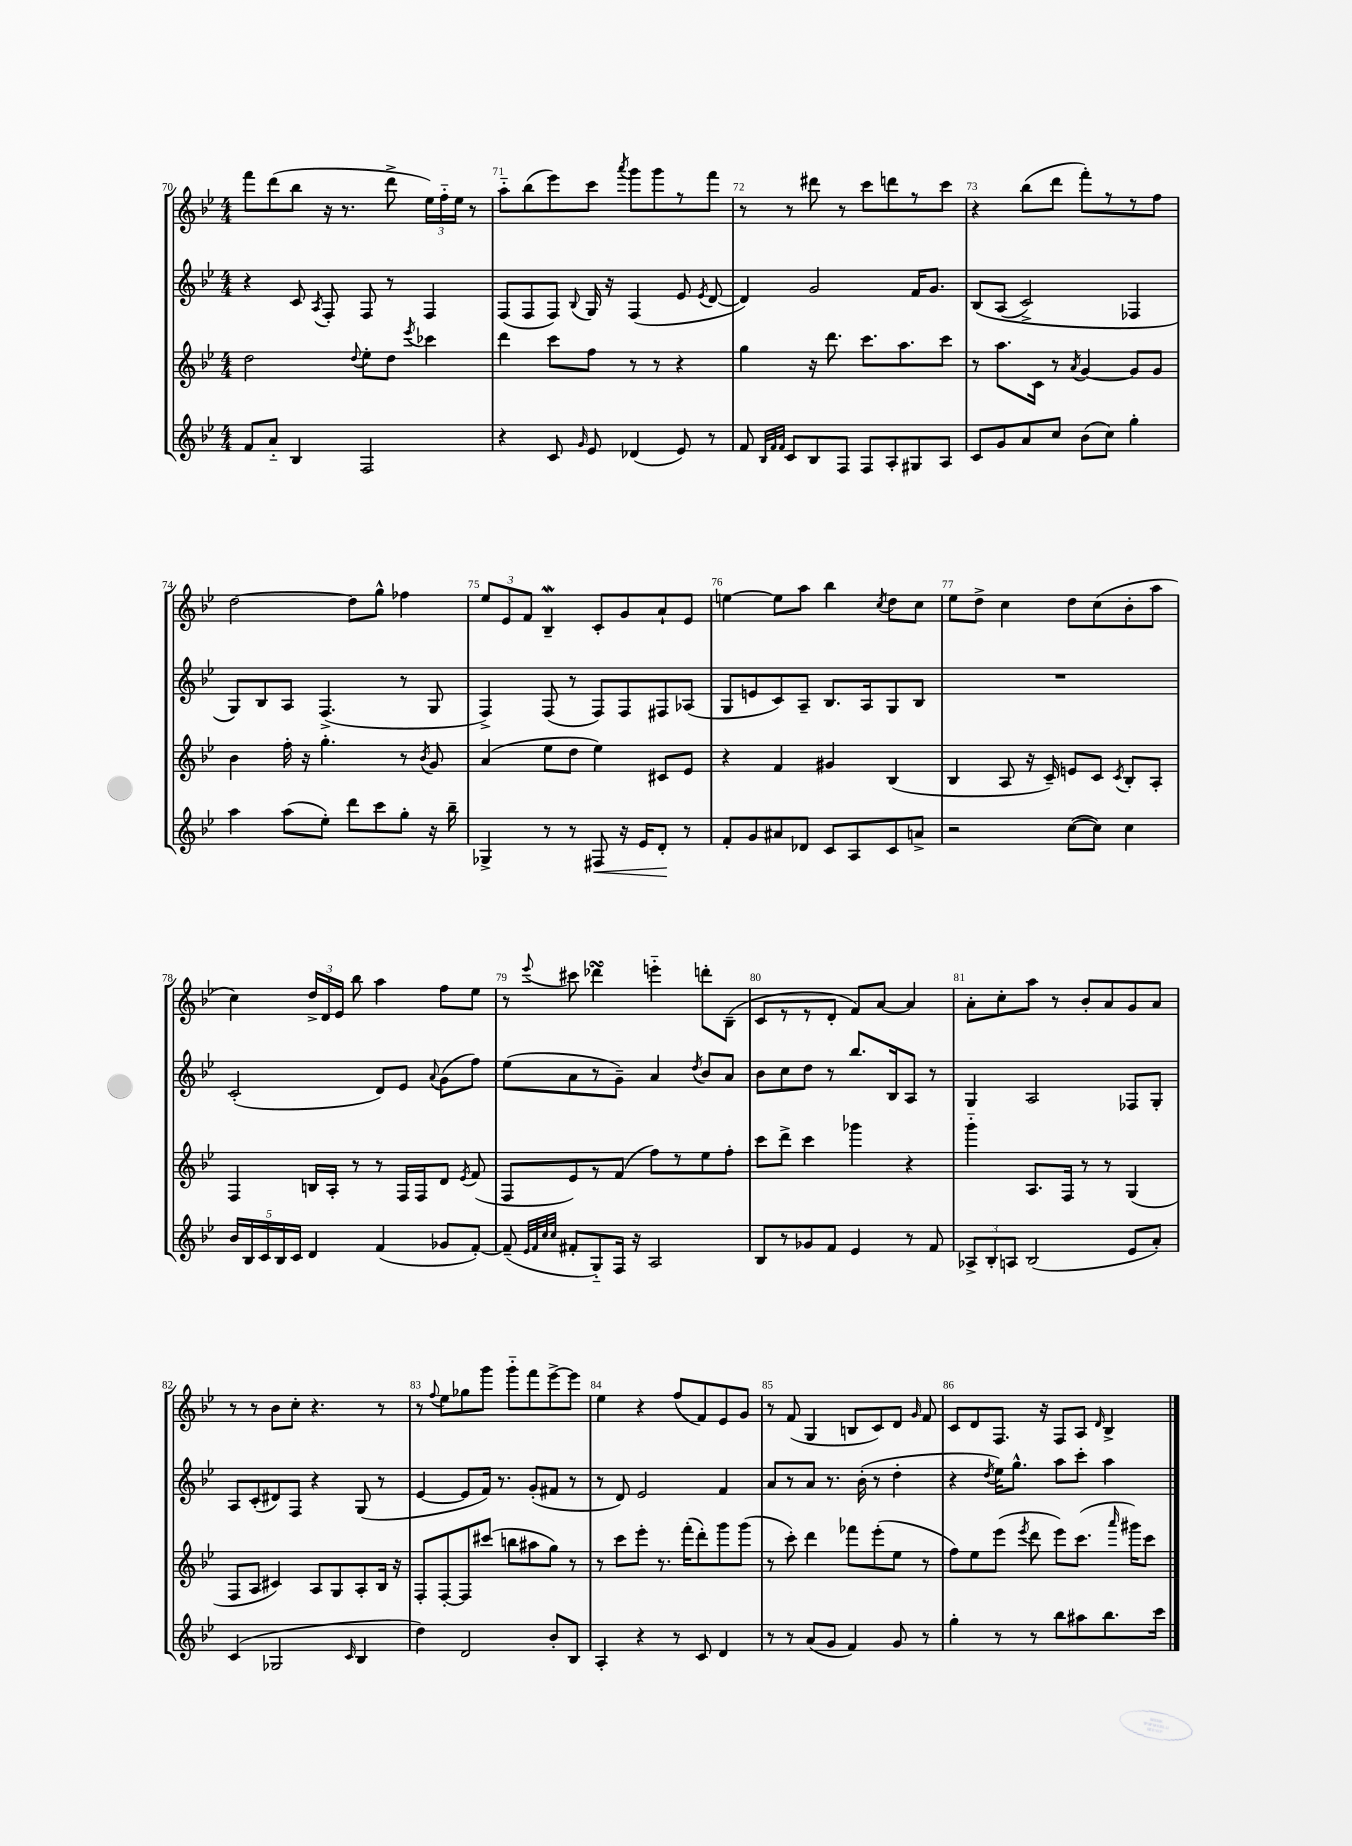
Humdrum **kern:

**kern	**kern	**kern	**kern
*staff4	*staff3	*staff2	*staff1
*clefG2	*clefG2	*clefG2	*clefG2
*k[b-e-]	*k[b-e-]	*k[b-e-]	*k[b-e-]
*M4/4	*M4/4	*M4/4	*M4/4
8f	2dd	4r	8fff
8a'~	.	.	(8ddd
4B-	.	8c	8bb-
.	.	8qA	.
.	.	8F'	16r
.	.	.	8.r
.	8qqdd	.	.
2F	8ee-'	8F	.
.	8dd	8r	8ddd^
.	8qeee-	.	.
.	4ccc-	4F	24ee-)
.	.	.	24ff'~
.	.	.	24ee-
.	.	.	8r
=	=	=	=
4r	4ddd	(8F	8aa'~
.	.	8F	(8bb-
8c	8ccc	8F)	8eee-)
16qqg	.	8qqB-	.
8e-	8ff	16G	8ccc
.	.	16r	.
.	.	.	8qaaa
(4d-	8r	(4F	8ggg
.	8r	.	8ggg
8e-)	4r	8e-	8r
.	.	8qe-	.
8r	.	[8d	8fff
=	=	=	=
8f	4gg	4d])	8r
32qqB-	.	.	.
32qqf	.	.	.
32qqf	.	.	.
8c	.	.	8r
8B-	16r	2g	8ddd#
.	8.ddd	.	.
8F	.	.	8r
8F	8.ccc	.	8ccc
8A'	.	.	8ddd
.	8.aa	.	.
8G#	.	16f	8r
.	.	8.g	.
8A	8ccc	.	8ccc
=	=	=	=
8c	8r	&(8B-	4r
8g	8.aa	(8A	.
8a	.	2c^)	(8bb-
.	16c	.	.
8cc	8r	.	8ddd
.	8qa	.	.
(8b-	[4g	.	8fff')
8cc)	.	.	8r
4gg'	8g]	4F-	8r
.	8g	.	8ff
=	=	=	=
4aa	4b-	8G&)	[2dd
.	.	8B-	.
(8aa	16ff'	8A	.
.	16r	.	.
8ee-')	4.gg'	(4.F^	.
8ddd	.	.	8dd]
8ccc	.	.	8gg^^
8gg'	8r	8r	4ff-
.	8qb-	.	.
16r	8g	8G	.
16bb-~	.	.	.
=	=	=	=
4G-^	(4a	4F^)	12ee-
.	.	.	12e-
.	.	.	12f
8r	8ee-	(8F	4B-~
8r	8dd	8r	.
8F#	4ee-)	8F)	8c'
16r	.	8F	8g
16e-	.	.	.
8d'	8c#	8F#	8a`
8r	8e-	(8A-	8e-
=	=	=	=
8f'	4r	8G	[4ee
8g	.	8e	.
8a#	4f	8c)	8ee]
8d-	.	8A~	8aa
8c	4g#	8.B-	4bb-
8A	.	.	.
.	.	16A	.
.	.	.	8qcc
8c	(4B-	8G	8dd
8a^	.	8B-	8cc
=	=	=	=
2r	4B-	1r	8ee-
.	.	.	8dd^
.	8A	.	4cc
.	16r	.	.
.	16c~)	.	.
([8cc	8e	.	8dd
8cc])	8c	.	(8cc
.	8qc	.	.
4cc	8B-'	.	8b-'
.	8A'	.	8aa
=	=	=	=
20b-	4F	(2c'	4cc)
20B-	.	.	.
20c	.	.	.
20B-	.	.	.
20c	.	.	.
4d	16B	.	24dd^
.	.	.	24d
.	16A'	.	.
.	.	.	24e-
.	8r	.	8bb-
(4f	8r	8d)	4aa
.	16F	8e-	.
.	16F	.	.
.	.	8qqa	.
8g-	8d	(8g	8ff
.	8qe-	.	.
[8f')	(8f	8ff)	8ee-
=	=	=	=
(8f~]	8F	(8ee-	8r
32qqe-	.	.	.
32qqf	.	.	.
32qqcc	.	.	.
32qqcc	.	.	8qqeee-
8f#'	8e-)	8a	8ccc#
8G'~)	8r	8r	4ddd-
16F	(8f	8g~)	.
16r	.	.	.
2A	8ff)	4a	4eee'~
.	8r	.	.
.	.	8qdd	.
.	8ee-	8b-	8ddd'
.	8ff'	8a	(8B-~
=	=	=	=
8B-	8ccc	8b-	8c
8r	8ddd^	8cc	8r
8g-	4ccc	8dd	8r
8f	.	8r	8d'
4e-	4ggg-	8.bb-	8f)
.	.	.	[8a
.	.	16B-	.
8r	4r	8A	4a]
8f	.	8r	.
=	=	=	=
12A-^	4ggg'~	4G	8a'
12B-'	.	.	.
.	.	.	8cc'
12A	.	.	.
(2B-	8.A	2A	8aa
.	.	.	8r
.	16F	.	.
.	8r	.	8b-'
.	8r	.	8a
8e-	(4G	8F-	8g
8a')	.	8G'	8a
=	=	=	=
(4c	8F	8A	8r
.	8A	(8c'	8r
2G-	4c#)	8d#)	8b-
.	.	8F	8cc'
.	8A	4r	4.r
.	8G	.	.
16qqc	.	.	.
4B-	8A'	(8G	.
.	16B-	8r	8r
.	16r	.	.
=	=	=	=
4dd)	8F'	[4e-	8r
.	.	.	8qqff
.	[8F'	.	8ee-
2d	8F]	8e-]	8gg-
.	(8ccc#	16f)	8ggg
.	.	8.r	.
.	8bb	.	8ggg'~
.	8aa#	(8g'	8fff
8b-'	8gg)	8f#	[8eee-^
8B-	8r	8r	8eee-]
=	=	=	=
4A'	8r	8r	4ee-
.	8ccc	8d)	.
4r	8eee-'	2e-	4r
.	8.r	.	.
8r	.	.	(8ff
.	(16fff'	.	.
8c	8ddd')	.	8f)
4d	8ggg	4f	8e-
.	(8ggg	.	8g
=	=	=	=
8r	8r	8a	8r
8r	8ccc')	8r	(8f
(8a	4ddd	8a	4G
8g	.	8.r	.
4f)	8fff-	.	8B
.	.	(16b-'	.
.	(8eee-'	8r	8c)
8g	8ee-	4dd'	8d
.	.	.	16qqg
8r	8r	.	8f
=	=	=	=
4gg'	8ff)	4r	8c
.	8ee-	.	8d
.	.	8qdd	.
8r	(8eee-	16ee-)	8.F
.	.	8.gg^^	.
.	8qeee-	.	.
8r	8ddd	.	.
.	.	.	16r
8bb-	8eee-)	8aa	8F
8aa#	(8.ccc	8ccc'	8A
.	.	.	16qqd
8.bb-	.	4aa	4B-^
.	16qqaaa	.	.
.	16ggg#)	.	.
.	8ccc	.	.
16ccc	.	.	.
==	==	==	==
*-	*-	*-	*-
